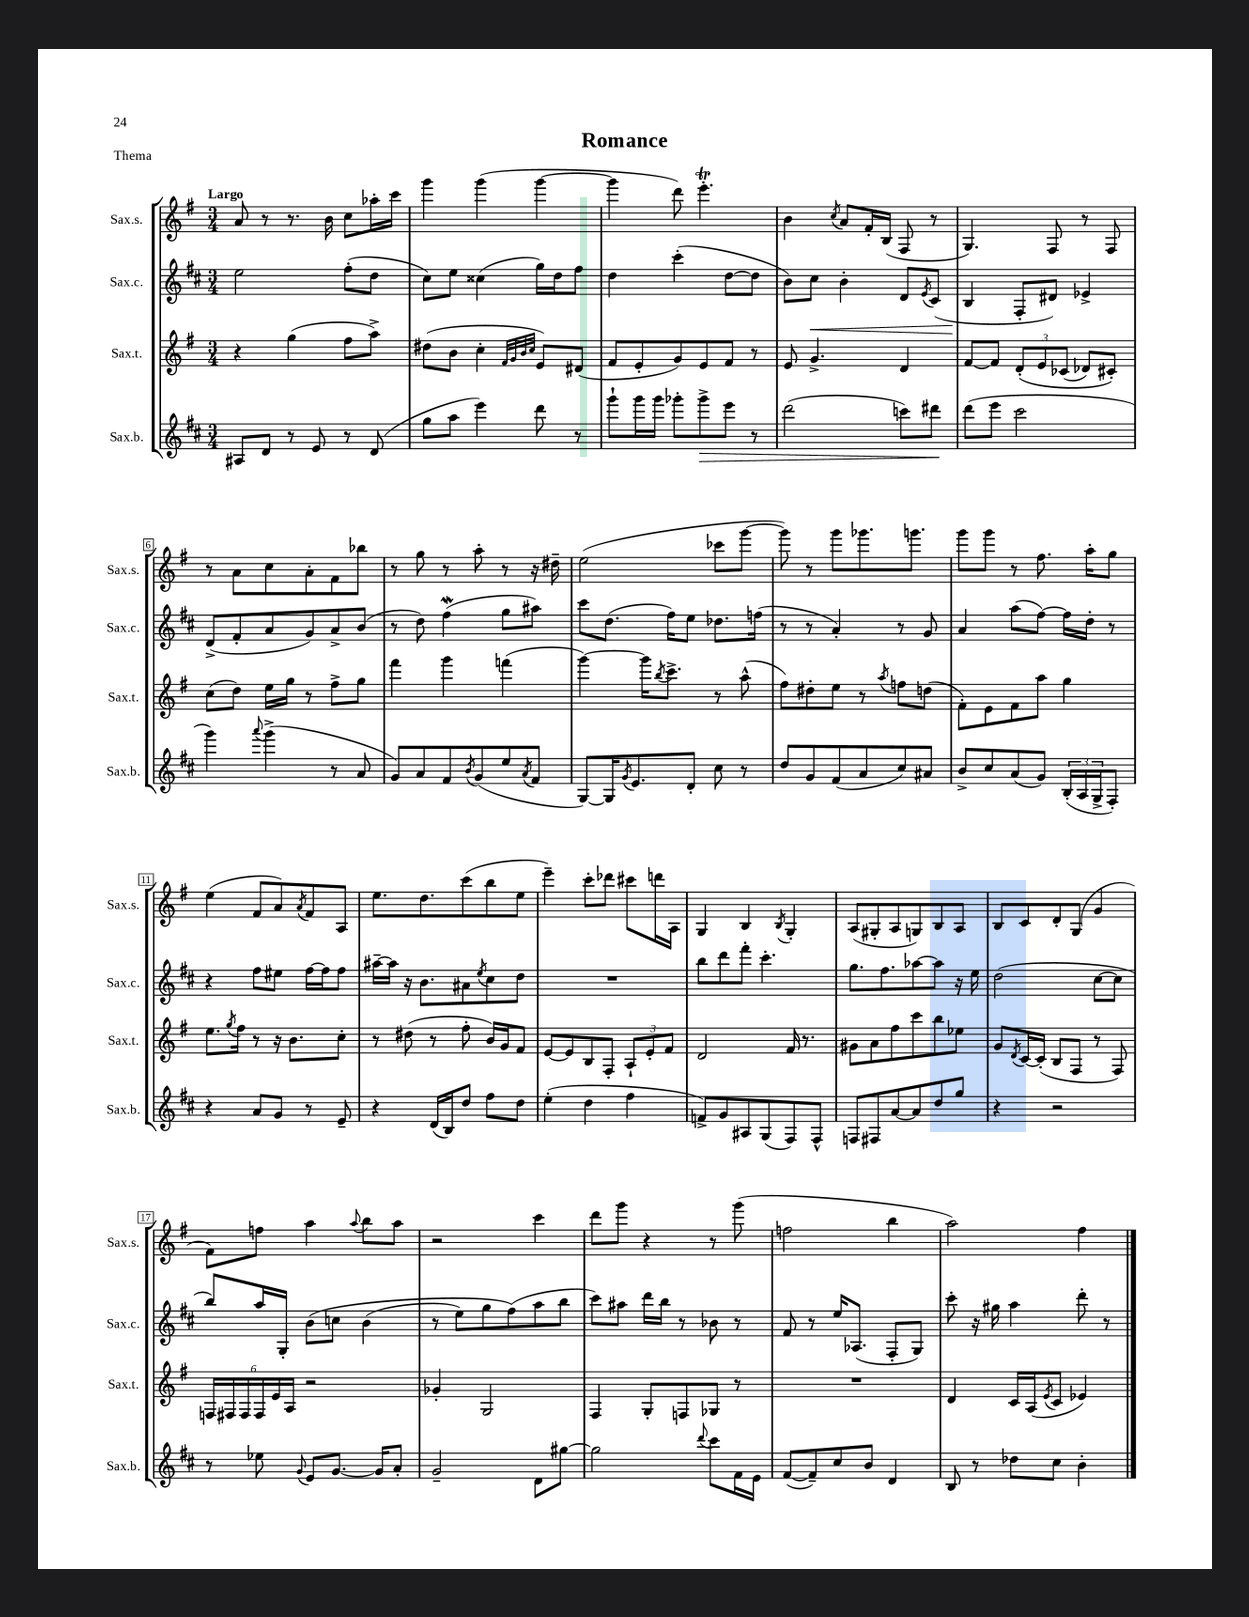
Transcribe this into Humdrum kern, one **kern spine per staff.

**kern	**dynam	**kern	**kern	**dynam	**kern
*part4	*part4	*part3	*part2	*part2	*part1
*staff4	*staff4	*staff3	*staff2	*staff2	*staff1
*I"Sax.b.	*	*I"Sax.t.	*I"Sax.c.	*	*I"Sax.s.
*I'Sax.b.	*	*I'Sax.t.	*I'Sax.c.	*	*I'Sax.s.
*clefG2	*	*clefG2	*clefG2	*	*clefG2
*k[f#c#]	*	*k[f#]	*k[f#c#]	*	*k[f#]
*M3/4	*	*M3/4	*M3/4	*	*M3/4
=1	=1	=1	=1	=1	=1
!	!	!	!	!	!LO:TX:a:B:t=Largo
8A#X/L	.	4r	2ee\	.	8a/
8d/J	.	.	.	.	8r
8r	.	(4gg\	.	.	8.r
8e/	.	.	.	.	.
.	.	.	.	.	16b\
8r	.	8ff#\L	(8ff#'\L	.	8cc\L
(8d/	.	8aa^\J)	8dd\J	.	16aa-X'\L
.	.	.	.	.	16ccc\JJ
=2	=2	=2	=2	=2	=2
8gg\L	.	(8dd#X\L	8cc#\L)	.	4ggg\
8aa\J	.	8b\J	8ee\J	.	.
4eee\)	.	4cc'\	(4cc##X\	.	(4ggg\
.	.	32qqf#/LLL	.	.	.
.	.	32qqg/	.	.	.
.	.	32qqb/	.	.	.
.	.	32qqcc/JJJ	.	.	.
8ddd\	.	8e/L)	16gg\LL)	.	[4ggg\
.	.	.	16dd\J	.	.
8r	.	(8d#X/J	8ff#\J	.	.
=3	=3	=3	=3	=3	=3
8ggg`\L	.	8f#/L	4dd\	.	4ggg\]
16ggg\L	.	8e'/	.	.	.
16ggg\JJ	.	.	.	.	.
8ggg-X'\L	.	8g/)	(4ccc#'\	.	8ddd\)
!	!LO:HP:b	!	!	!	!
8ggg-^\	>	8e/	.	.	4.eeeT'\
8eee\J	.	8f#/J	[8dd\L	.	.
8r	.	8r	8dd\J]	.	.
=4	=4	=4	=4	=4	=4
(2ddd\	.	8e/	8b\L)	.	4b\
!	!	!	!	!LO:HP:b	!
.	.	4.g^/	8cc#\J	<	.
.	.	.	.	.	8qcc/
.	.	.	4b'\	.	8a/L
.	.	.	.	.	16f#'/L
.	.	.	.	.	(16B/JJ
8cccn\L)	.	4d/	8d/L	.	8F#/
.	.	.	8qe/	.	.
8ddd#X\J	.	.	(8c#/J	.	8r
.	]	.	.	.	.
=5	=5	=5	=5	=5	=5
(8ddd\L	.	[8f#/L	4B/	.	4.G/)
8eee\J	.	8f#/J]	.	.	.
2ccc#\	.	(12d'/L	8F#'/L	[	.
.	.	12e/	.	.	.
.	.	.	8d#X/J)	.	8F#/
.	.	(12c-X/J	.	.	.
.	.	8d-X/L)	4e-X^/	.	8r
.	.	8c#X'/J)	.	.	8F#/
!!LO:LB:g=z
=6	=6	=6	=6	=6	=6
4ggg\)	.	(8cc\L	(8d^/L	.	8r
.	.	8dd\J)	8f#'/	.	8a\L
8qqaaa/	.	.	.	.	.
(4ggg^\	.	16ee\LL	8a/	.	8cc\
.	.	16gg\JJ	.	.	.
.	.	8r	8g/)	.	8a'\
8r	.	8ff#^\L	8a^/	.	8f#\
8a/	.	8gg\J	(8b/J	.	8bb-X\J
=7	=7	=7	=7	=7	=7
8g/L)	.	4fff#\	8r	.	8r
8a/	.	.	8dd\)	.	8gg\
8f#/	.	4ggg\	(4ff#W\	.	8r
8qb/	.	.	.	.	.
(8g/	.	.	.	.	8aa'\
8ee/	.	(4fffn\	8gg\L	.	8r
8qa/	.	.	.	.	.
8f#/J	.	.	8aa#X\J)	.	16r
.	.	.	.	.	16dd#X~\
=8	=8	=8	=8	=8	=8
[8G/L)	.	[4ggg\)	8ccc#\L	.	(2ee\
16G/K]	.	.	(8.dd\J	.	.
8qg/	.	.	.	.	.
8.e/	.	.	.	.	.
.	.	16ggg\KL]	.	.	.
.	.	8qbb/	.	.	.
.	.	8.ccc^\J	16ff#\KL)	.	.
8d'/J	.	.	8ee\J	.	.
8cc#\	.	8r	8.dd-X\L	.	8ccc-X\L
8r	.	(8aa^^\	.	.	[8ggg\J
.	.	.	(16ffn\Jk	.	.
=9	=9	=9	=9	=9	=9
8dd/L	.	8ff#\L)	8r	.	8ggg\])
8g/	.	8dd#X'\	8r	.	8r
(8f#/	.	8ee\J	4a'/)	.	8ggg\L
8a/	.	8r	.	.	8.ggg-X\
.	.	8qaa/	.	.	.
8cc#/)	.	8ffn\L	8r	.	.
.	.	.	.	.	8.gggn\J
8a#X/J	.	(8ddn\J	8g/	.	.
=10	=10	=10	=10	=10	=10
8b^/L	.	8f#'\L)	4a/	.	8ggg\L
8cc#/	.	8e\	.	.	8ggg\J
(8a/	.	8f#\	(8aa\L	.	8r
8g/J)	.	8aa\J	[8ff#\J)	.	8.ff#\
(24B'/LL	.	4gg\	16ff#\LL]	.	.
24A/	.	.	.	.	.
.	.	.	16dd'\JJ	.	16aa'\KL
24G^/J	.	.	.	.	.
8F#'/J)	.	.	8r	.	8gg\J
!!LO:LB:g=z
=11	=11	=11	=11	=11	=11
4r	.	8.ee\L	4r	.	(4ee\
.	.	8qgg/	.	.	.
.	.	16ff#\Jk	.	.	.
8a/L	.	8r	8ff#\L	.	8f#/L
8g/J	.	16r	8ee#X\J	.	8a/)
.	.	8.b\L	.	.	.
.	.	.	.	.	8qa/
8r	.	.	[16ff#\LL	.	8f#/
.	.	.	16ff#\J]	.	.
8e~/	.	8cc'\J	8ff#\J	.	8A/J
=12	=12	=12	=12	=12	=12
4r	.	8r	[16aa#X~\LL	.	8.ee\L
.	.	.	16aa#\JJ]	.	.
.	.	(8dd#X\	16r	.	.
.	.	.	8.b\L	.	8.dd\
(16d/LL	.	8r	.	.	.
16B/J)	.	.	.	.	.
8dd/J	.	8ff#'\	8a#X\	.	(8ccc\
.	.	.	8qee/	.	.
8ff#\L	.	16b/LL)	8cc#\	.	8bb\
.	.	16g/J	.	.	.
8dd\J	.	8f#/J	8dd\J	.	8ee\J
=13	=13	=13	=13	=13	=13
(4ee'\	.	[8e/L	2.r	.	4eee~\)
.	.	8e/]	.	.	.
4dd\	.	8B/	.	.	8ccc'\L
.	.	8F#'/J	.	.	8ddd-X\J
4ff#\	.	12A`/L	.	.	8ccc#X\L
.	.	12e'/	.	.	.
.	.	.	.	.	16dddn\L
.	.	12f#/J	.	.	.
.	.	.	.	.	16A\JJ
=14	=14	=14	=14	=14	=14
8fn^/L)	.	2d/	8bb\L	.	4G/
8g/	.	.	8ddd\	.	.
8A#X/	.	.	8fff#'\J	.	4B/
(8G/	.	.	4.ccc#'\	.	.
.	.	.	.	.	8qB/
8F#/)	.	16f#/	.	.	4G'/
.	.	8.r	.	.	.
8F#^^/J	.	.	.	.	.
=15	=15	=15	=15	=15	=15
8Fn/L	.	8g#X\L	8.gg\L	.	(8A/L
8F#X/	.	8a\	.	.	8G#X'/
.	.	.	8.ff#\	.	.
[8a/	.	8ff#\	.	.	8A/
8a/]	.	8ccc\	[8aa-X\	.	8Gn/)
8dd/	.	8bb\	8aa-\J]	.	8B/
8gg/J	.	8ee-X\J	16r	.	8A/J
.	.	.	16ee\	.	.
=16	=16	=16	=16	=16	=16
4r	.	8g/L	(2dd\	.	8B/L
.	.	8qd/	.	.	.
.	.	[16c/L	.	.	8c/
.	.	(16c'/JJ]	.	.	.
2r	.	8B/L	.	.	8d'/
.	.	8F#/J	.	.	(8G/J
.	.	8r	[8cc#\L	.	4g/
.	.	8F#/)	8cc#\J]	.	.
!!LO:LB:g=z
=17	=17	=17	=17	=17	=17
8r	.	24Fn/LL	8bb/L)	.	8f#\L)
.	.	24F#X/	.	.	.
.	.	24F#/	.	.	.
8ee-X\	.	24F#/	16aa/L	.	8ffn\J
.	.	24e/	.	.	.
.	.	.	16G'/JJ	.	.
.	.	24A/JJ	.	.	.
8qqg/	.	.	.	.	.
8e/L	.	2r	(8b\L	.	4aa\
[8.g/J	.	.	8ccn\J	.	.
.	.	.	.	.	8qqaa/
.	.	.	(4b\	.	8bb\L
16g/KL]	.	.	.	.	.
8a'/J	.	.	.	.	8aa\J
=18	=18	=18	=18	=18	=18
2g~/	.	4g-X'/	8r	.	2r
.	.	.	8ee\L)	.	.
.	.	2G/	8gg\	.	.
.	.	.	(8ff#\)	.	.
8d\L	.	.	8aa\	.	4ccc\
[8gg#X\J	.	.	8bb\J	.	.
=19	=19	=19	=19	=19	=19
2gg#\]	.	4F#/	8ccc#\L)	.	8ddd\L
.	.	.	8aa#X\J	.	8ggg\J
.	.	8G'/L	16ddd\LL	.	4r
.	.	.	16bb\JJ	.	.
.	.	8Fn/	8r	.	.
8qqddd/	.	.	.	.	.
8ccc#\L	.	8G-X/J	8b-X\	.	8r
16f#\L	.	8r	8r	.	(8ggg\
16e\JJ	.	.	.	.	.
=20	=20	=20	=20	=20	=20
([8f#/L	.	2.r	8f#/	.	2ffn\
8f#~/])	.	.	8r	.	.
8cc#/	.	.	16ee/KL	.	.
.	.	.	(8.A-X/J	.	.
8b/J	.	.	.	.	.
4d/	.	.	8F#'/L	.	4bb\
.	.	.	8G/J)	.	.
=21	=21	=21	=21	=21	=21
8B/	.	4d/	8ccc#'\	.	2aa\)
8r	.	.	16r	.	.
.	.	.	16gg#X\	.	.
8dd-X\L	.	16c/LL	4aa\	.	.
.	.	(16A/J	.	.	.
.	.	8qe/	.	.	.
8cc#\J	.	8c/J	.	.	.
4b'\	.	4e-X/)	8ddd'\	.	4ff#\
.	.	.	8r	.	.
==	==	==	==	==	==
*-	*-	*-	*-	*-	*-
